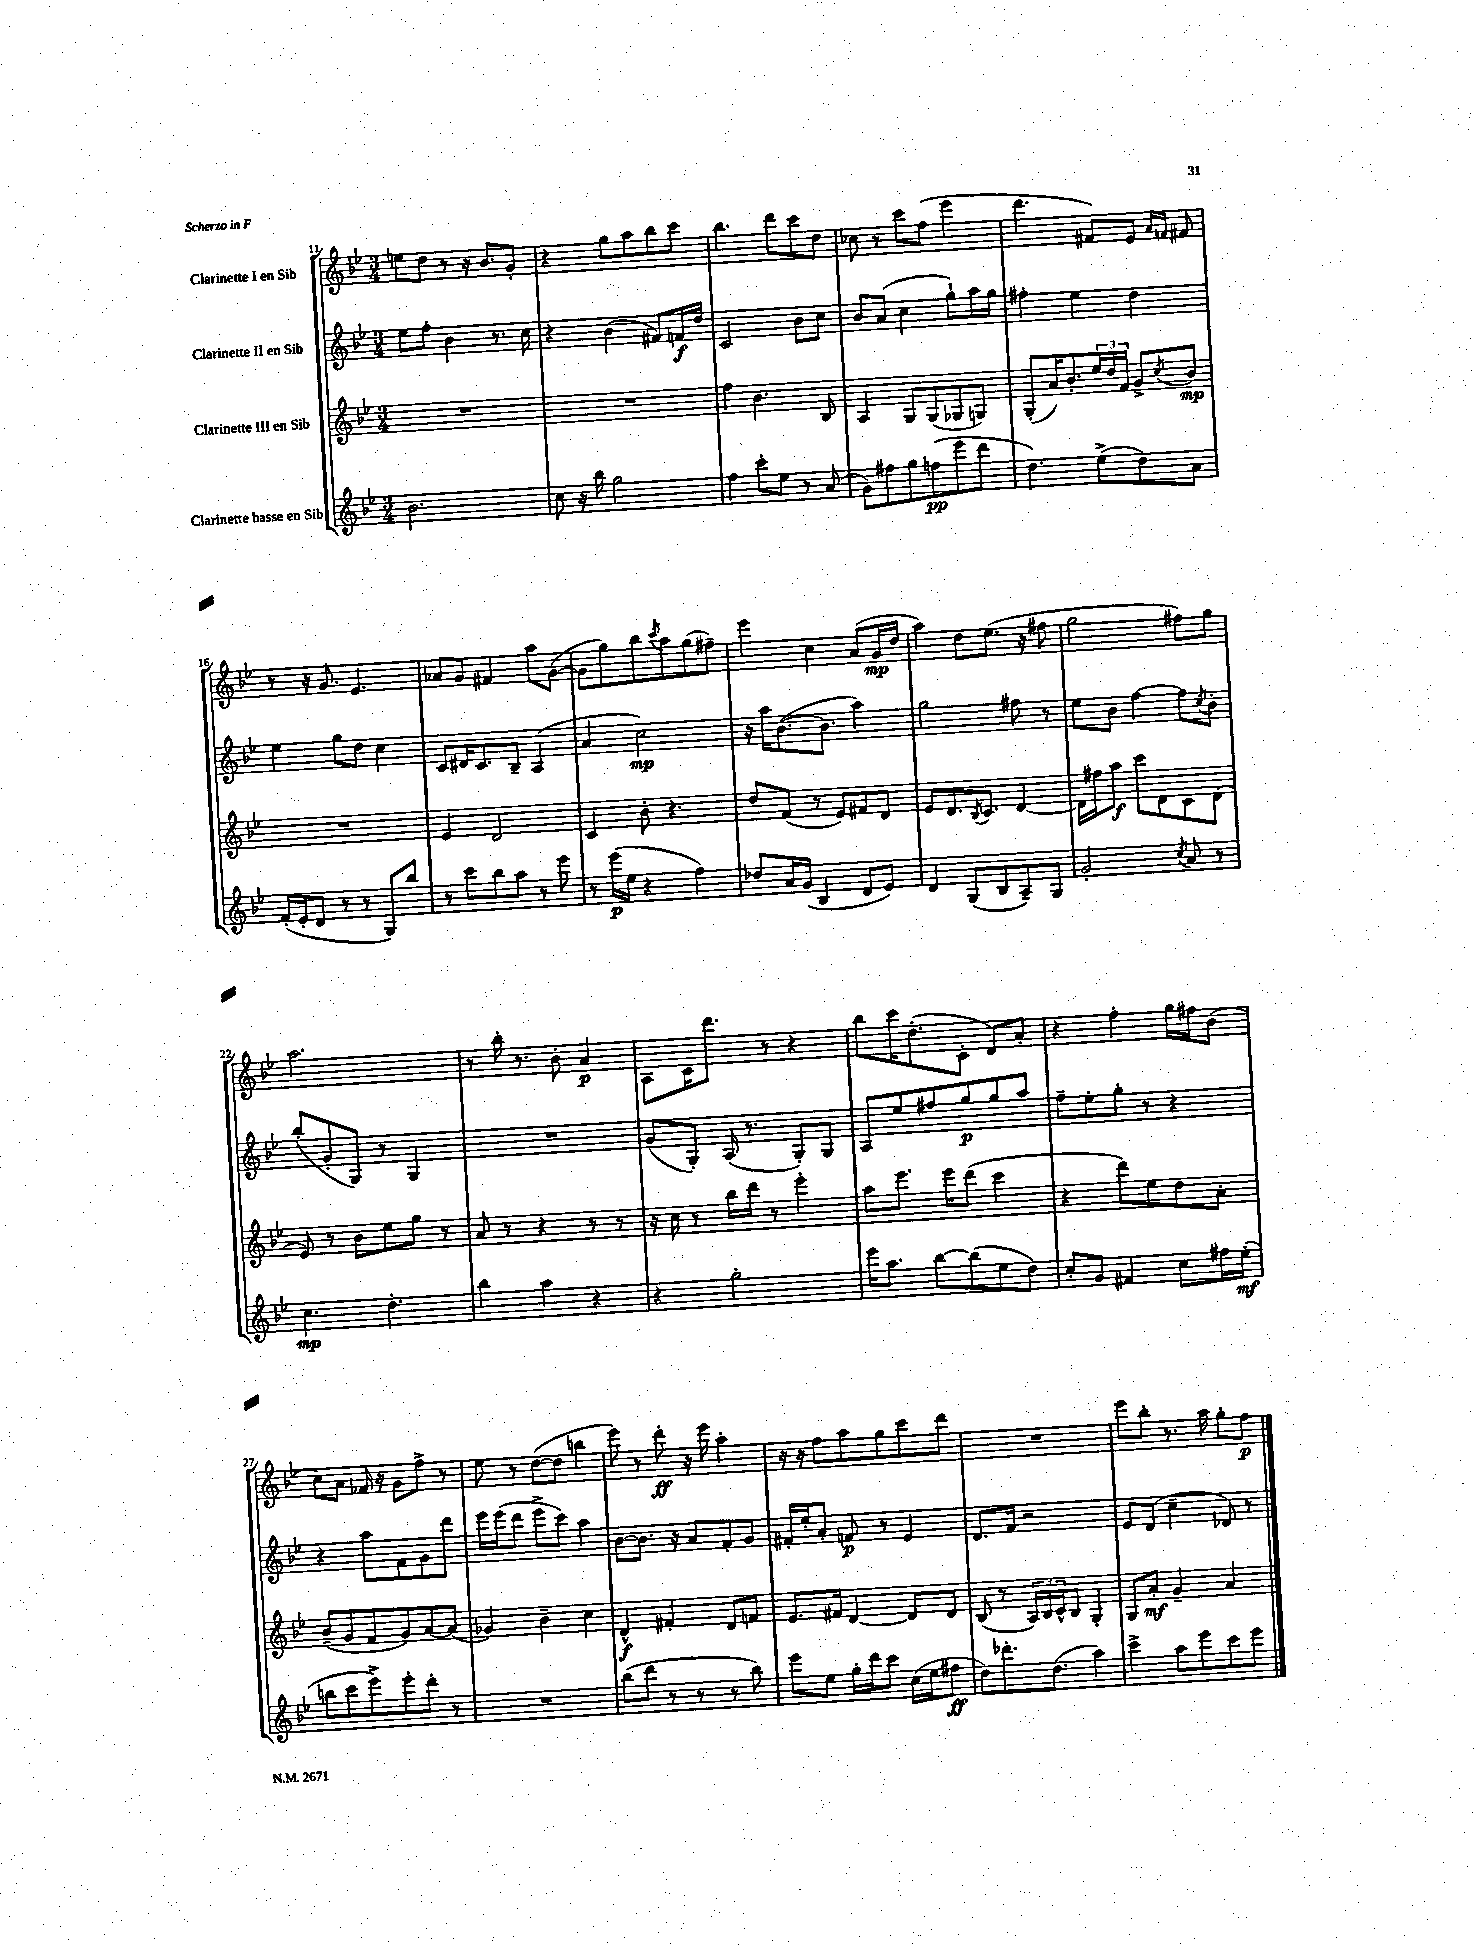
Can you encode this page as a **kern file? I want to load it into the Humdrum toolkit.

**kern	**kern	**kern	**kern
*staff4	*staff3	*staff2	*staff1
*clefG2	*clefG2	*clefG2	*clefG2
*k[b-e-]	*k[b-e-]	*k[b-e-]	*k[b-e-]
*M3/4	*M3/4	*M3/4	*M3/4
2.b-\	2.r	8ee-\L	8ee\L
.	.	8ff'\J	8dd\J
.	.	4b-\	8r
.	.	.	16r
.	.	.	8.b-/L
.	.	8.r	.
.	.	.	8g'/J
.	.	16cc\	.
=	=	=	=
8cc\	2.r	4r	4r
16r	.	.	.
16bb-\	.	.	.
2gg\	.	(4b-\	8gg\L
.	.	.	8aa\
.	.	8f#/L)	8bb-\
.	.	16f/L	8ccc\J
.	.	16dd/JJ	.
=	=	=	=
4ff\	4ff\	2c/	4.bb-\
8ccc'\L	4.b-\	.	.
8ee-\J	.	.	8ddd\L
8r	.	8b-\L	8ccc\
(8a/	8B-/	8cc\J	8dd\J
=	=	=	=
8g\L)	4A/	8b-/L	8cc-\
8ff#\	.	(8a/J	8r
8gg\	8G/L	4cc\	8ccc\L
(8ff\	(8G/	.	(8ff\J
8eee-\	8G-/	8gg`\L)	4eee-\
8ddd\J	8G/J)	16aa\L	.
.	.	16gg\JJ	.
=	=	=	=
4.dd\)	(8G'/L	4ff#'\	4.ddd\
.	16a/K)	.	.
.	8.b-'/	.	.
.	.	4ee-\	.
(8ee-^\L	24ee-/L	.	8f#/L)
.	24dd/	.	.
.	24f/JJ	.	.
8dd\)	8g^/L	4dd\	8e-/J
.	.	.	16qqa/LL
.	8qcc/	.	16qqf/JJ
8a\J	8b-/J	.	8f#/
=	=	=	=
(16f'/LL	2.r	4ee-\	8r
16e-'/J	.	.	.
8d/J	.	.	16r
.	.	.	8.g/
8r	.	8gg\L	.
8r	.	8dd\J	4.e-/
8G/L)	.	4cc\	.
8bb-/J	.	.	.
=	=	=	=
8r	4e-/	8c/L	8a-/L
8ccc\L	.	16d#/K	8g/J
.	.	8.c/	.
8bb-\	2d/	.	4f#/
8aa\J	.	8B-~/J	.
8r	.	(4A/	8aa\L
8eee-\	.	.	([8g\J
=	=	=	=
8r	4c/	4a/	8g\]L
(16eee-\LL	.	.	8gg\)
16ee-\JJ	.	.	.
4r	8b-'\	2cc\)	8bb-\
.	.	.	8qccc/
.	4.r	.	8aa\
4ff\)	.	.	(8gg\
.	.	.	8ff#~\J)
=	=	=	=
8dd-/L	8dd/L	16r	4eee-\
.	.	16aa\LK	.
16a/L	(8f/J	([8.b-\	.
(16g/JJ	.	.	.
4B-/	8r	.	4cc\
.	.	8.b-\]J	.
.	8e-/L)	.	.
8d/L	8f#/	4aa\)	(8a/L
8e-/J)	8d/J	.	16g/L
.	.	.	16dd/JJ
=	=	=	=
4d/	8e-/L	2gg\	4aa\)
.	8.d/	.	.
(8G/L	.	.	8dd\L
.	8qB-/	.	.
.	8.c/J	.	.
8B-/	.	.	(8.ee-\J
8A~/)	[4d/	8ff#\	.
.	.	.	16r
8G/J	.	8r	8ff#\
=	=	=	=
2g'/	16d\]LL	8ee-\L	2gg\
.	16ff#\J	.	.
.	8aa\J	8b-\J	.
.	8ccc\L	[4ff\	.
.	8d\	.	.
8qcc/	.	.	.
8a/	8c\	8ff\]L	8ff#\L)
.	.	8qcc/	.
8r	(8d\J	8b-'\J	8gg\J
=	=	=	=
4.cc\	8e-/)	(8bb-'/L	2.aa\
.	8r	8g'/	.
.	8b-\L	8G/J)	.
4.dd'\	8ee-\	8r	.
.	8gg\J	4G/	.
.	8r	.	.
=	=	=	=
4bb-\	8a/	2.r	8r
.	8r	.	16bb-'\
.	.	.	8.r
4aa\	4r	.	.
.	.	.	8b-'\
4r	8r	.	4a/
.	8r	.	.
=	=	=	=
4r	16r	(8g/L	8A\L
.	16cc\	.	.
.	8r	8G'/J)	16c\K
.	.	.	8.ddd\J
2gg'\	16bb-\LL	(16A/	.
.	16ddd\JJ	8.r	.
.	8r	.	8r
.	4eee-'\	8G'/L)	4r
.	.	8G/J	.
=	=	=	=
16eee-\LK	8aa\L	8A/L	8bb-\L
8.aa\J	.	.	.
.	8.eee-\J	8ee-/	16ccc\K
.	.	.	(8.dd'\
[8bb-\L	.	8ff#/	.
.	16eee-\LK	.	.
(8bb-\]	(8ddd\J	8gg/	8c'\J
8ee-\	4ccc\	8gg/	8d/L)
8dd\J)	.	8aa/J	8a'/J
=	=	=	=
8cc'/L	4r	8ff~\L	4r
8g/J	.	8ee-'\	.
4f#/	8ddd\L)	8gg'\J	4ff'\
.	8ee-\	8r	.
8cc\L	8dd\	4r	16gg\LL
.	.	.	16ff#\J
16ff#\L	8a'\J	.	(8b-\J
(16ee-'\JJ	.	.	.
=	=	=	=
8bb\L	(8b-~/L	4r	8cc\L)
8ccc\	8g/	.	8a\J
8eee-^\)	8f/	8aa\L	16f-/
.	.	.	16r
8eee-'\	8g/)	8f\	8g\L
8ddd'\J	[8a/	8g\	8ff^\J
8r	(8a/]J	8ddd\J	8r
=	=	=	=
2.r	4g-/)	16eee-\LL	8ee-\
.	.	(16eee-\J	.
.	.	8ddd\J	8r
.	4b-~\	8eee-^\L	([8dd\L
.	.	8ccc\J)	8dd\]J
.	4cc\	4aa\	4bb\
=	=	=	=
(8bb-\L	4d^^/	[8b-\L	8eee-\)
8ddd\J	.	8.b-\]J	8r
8r	4f#'/	.	8ddd'\
.	.	16r	.
8r	.	8a/L	16r
.	.	.	16eee-\
8r	8d/L	8f'/	4aa'\
8bb-\)	8f/J	8g/J	.
=	=	=	=
8eee-\L	8.e-/L	16f#'/LL	16r
.	.	16ee-'/J	16r
8ee-\J	.	8a'/J	8ff\L
.	16f#/Jk	.	.
16gg'\LL	[4d/	8f/	8aa\
16ddd\J	.	.	.
8ccc\J	.	8r	8gg\
(16cc\LL	8d/]L	4e-/	8ccc\
16ee-\J	.	.	.
8ff#\J	8d/J	.	8ddd\J
=	=	=	=
8dd\L)	(8B-/	8.d/L	2.r
8.ddd-'\	8r	.	.
.	.	16f/Jk	.
.	24A/LL)	2r	.
.	24B-/	.	.
(8.dd\J	.	.	.
.	24c^^/J	.	.
.	8B-/J	.	.
4aa\)	4G'/	.	.
=	=	=	=
4ccc^\	8G/L	8e-/L	8eee-\L
.	8a'/J	(8d/J	8bb-'\J
8aa\L	4g~/	4cc~\	8.r
8eee-\	.	.	.
.	.	.	16aa\
8ccc\	4a/	8d-/)	8gg'\L
8eee-\J	.	8r	8ff\J
==	==	==	==
*-	*-	*-	*-
